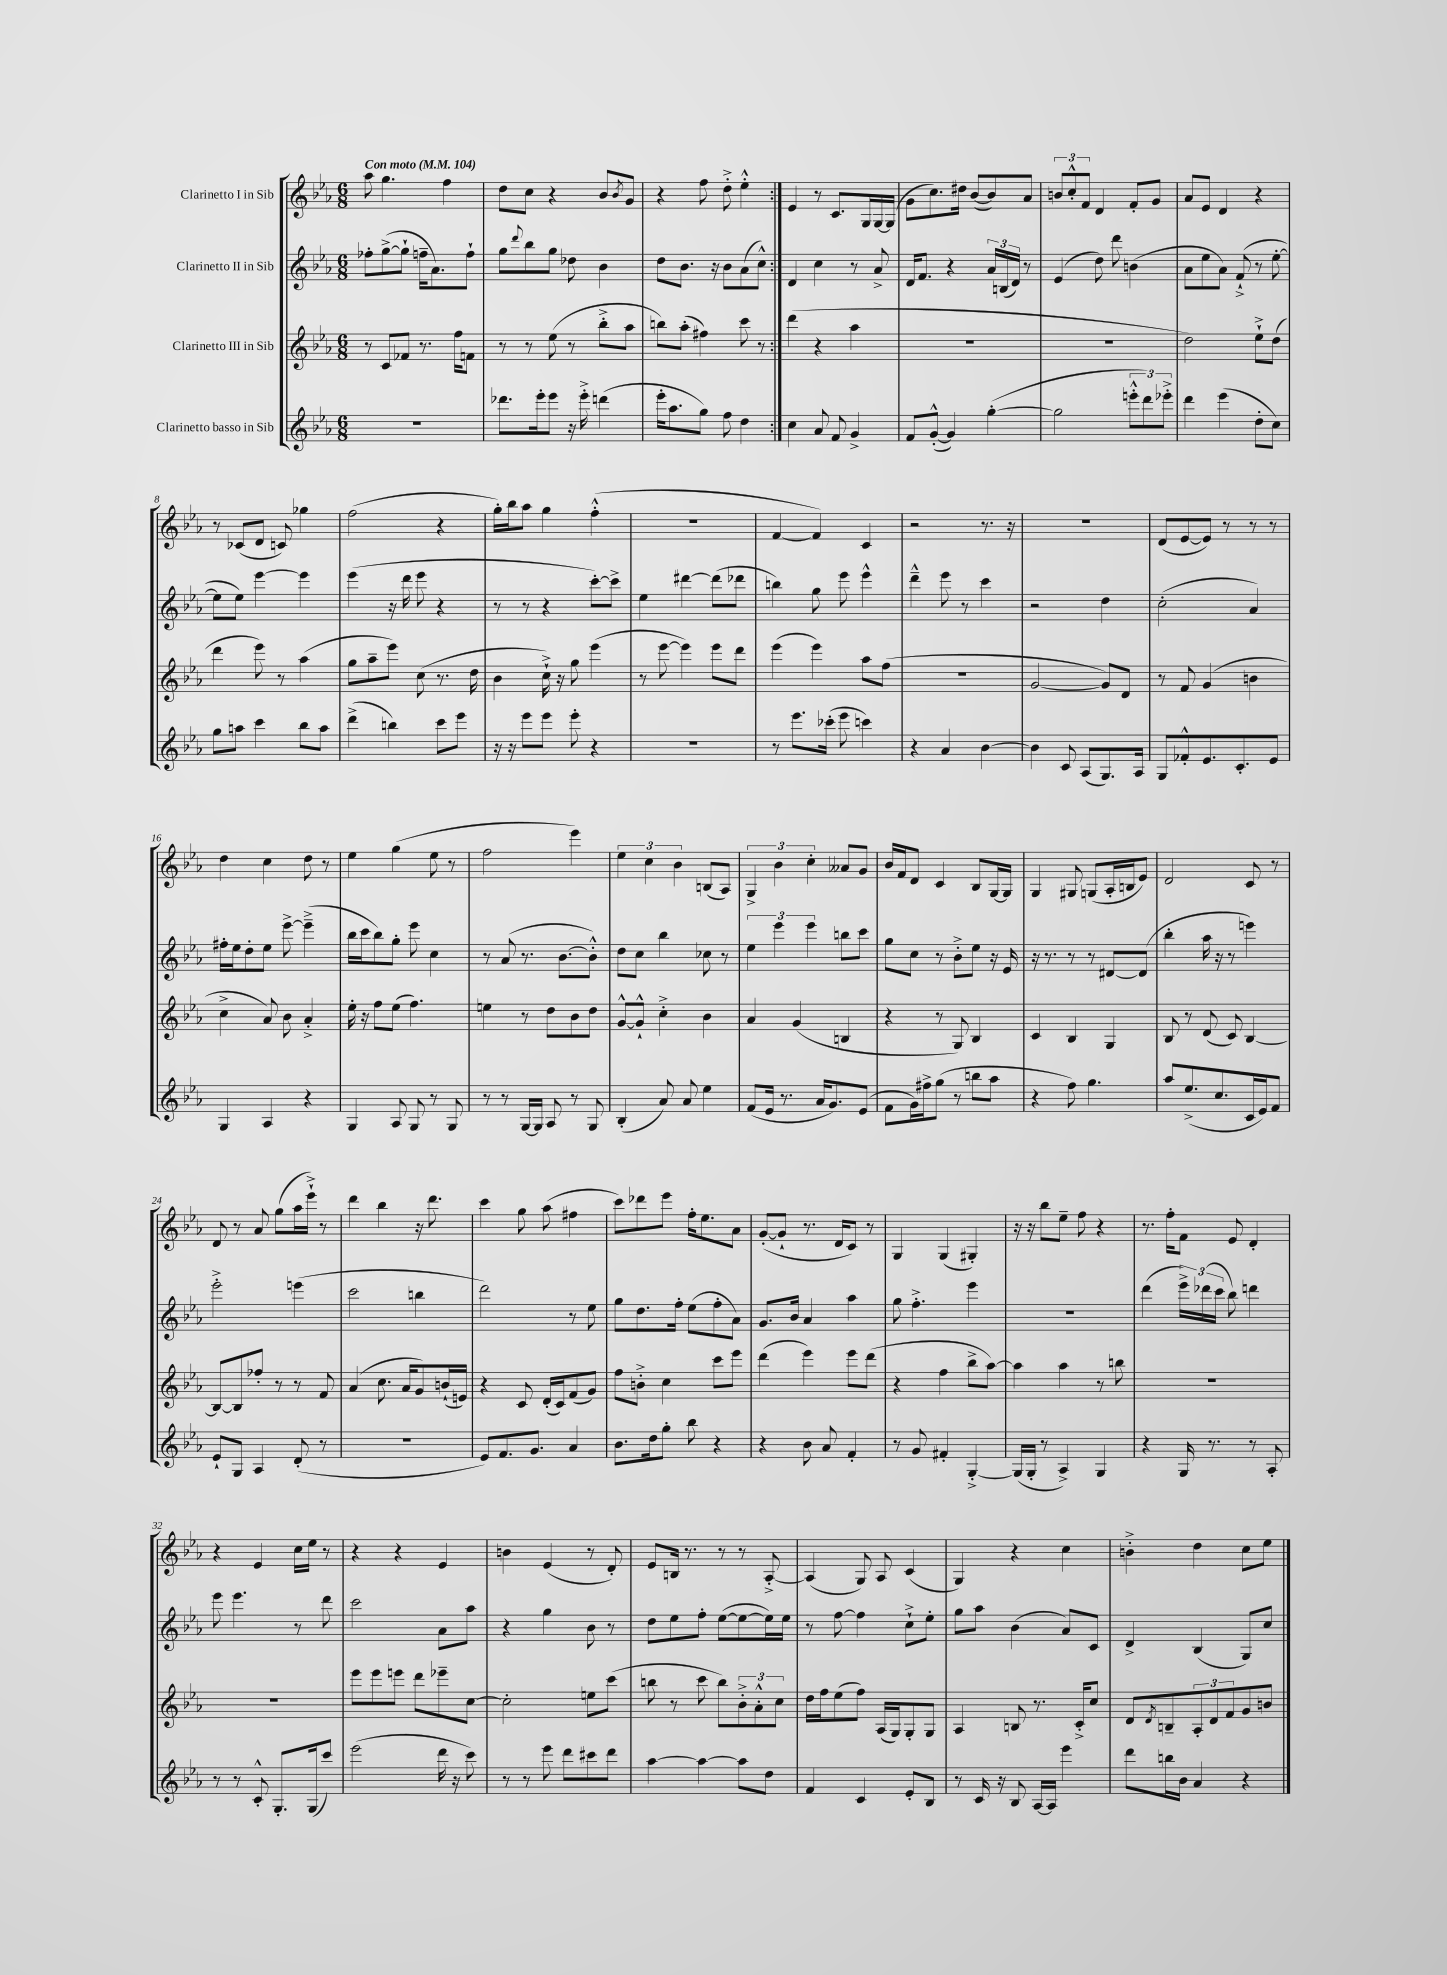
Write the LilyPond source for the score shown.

<<
\new StaffGroup <<
\new Staff = "s0" \with { instrumentName = "Clarinetto I in Sib" } {
    \clef treble \key ees \major \numericTimeSignature \time 6/8 \tempo "Con moto" 4 = 104
    \repeat volta 2 { aes''8 g''4. f''4 |
    d''8 c''8 r4 bes'8 \acciaccatura { bes'8 } g'8 |
    r4 f''8 d''8-.-> ees''4-.-^ | }
    ees'4 r8 c'8. g16 g16~ g16( |
    g'8 c''8.) dis''16 bes'8~( bes'8) aes'8 |
    \tuplet 3/2 { b'8 c''8-.-^ f'8 } d'4 f'8-. g'8 |
    aes'8 ees'8 d'4 r4 |
    r8 ces'8( d'8 c'8) ges''4 |
    f''2( r4 |
    g''16-.) bes''16 aes''8 g''4 f''4-.-^( |
    R2. |
    f'4~ f'4) c'4 |
    r2 r8. r16 |
    R2. |
    d'8( ees'8~ ees'8) r8 r8 r8 |
    d''4 c''4 d''8 r8 |
    ees''4 g''4( ees''8 r8 |
    f''2 ees'''4) |
    \tuplet 3/2 { ees''4 c''4 bes'4 } b8( aes8) |
    \tuplet 3/2 { g4-> bes'4 c''4-. } aeses'8 g'8 |
    bes'16 f'16 d'8 c'4 bes8 g16~ g16 |
    g4 gis8 g8( aes16-. b16 ees'8) |
    d'2 c'8 r8 |
    d'8 r8 aes'8 g''8( aes''16 ees'''16-!->) r8 |
    d'''4 bes''4 r16 d'''8. |
    c'''4 g''8 aes''8( fis''4 |
    c'''8) des'''8 ees'''8 f''16-. ees''8. aes'8 |
    g'8~-.( g'8-! r8. d'16 c'8) r8 |
    g4 g4( gis4-.) |
    r16 r16 bes''8 ees''8-- f''8 r4 |
    r8. f''16-. f'8 ees'8 d'4-. |
    r4 ees'4 c''16 ees''16 r8 |
    r4 r4 ees'4 |
    b'4 ees'4( r8 d'8-.) |
    ees'8 b16 r8. r8 r8 aes8~-.-> |
    aes4( g8) aes8 c'4( |
    g4) r4 c''4 |
    b'4-.-> d''4 c''8 ees''8 \bar "|." |
}
\new Staff = "s1" \with { instrumentName = "Clarinetto II in Sib" } {
    \clef treble \key ees \major \numericTimeSignature \time 6/8
    \repeat volta 2 { fes''8-. g''8~->( g''8-! f''16-- aes'8.) f''8-! |
    g''8 \appoggiatura { d'''8 } bes''8 g''8 des''8 bes'4 |
    d''8 bes'8. r16 bes'8 aes'8( c''8-^) | }
    d'4 c''4 r8 aes'8-> |
    d'16 f'8. r4 \tuplet 3/2 { aes'16 b16( d'16) } r8 |
    ees'4( d''8) d'''8 b'4( |
    aes'8 ees''8 aes'8) f'8-!->( r8 ees''8~-. |
    ees''8 ees''8) ees'''4~ ees'''4 |
    ees'''4( r16 d'''16 ees'''8 r4 |
    r8 r8 r4 c'''8~-.) c'''8-> |
    ees''4 dis'''4~ dis'''8( des'''8 |
    b''4) g''8 ees'''8 ees'''4-^ |
    d'''4---^ ees'''8 r8 c'''4 |
    r2 d''4 |
    c''2-.( aes'4) |
    fis''16-. ees''16 d''8-. ees''8 ees'''8~-> ees'''4--->( |
    bes''16 c'''16 bes''8) g''8-. ees'''8 c''4 |
    r8 aes'8( r8. bes'8.~ bes'8-.-^) |
    d''8 c''8 bes''4 ces''8 r8 |
    \tuplet 3/2 { ees''4 ees'''4 ees'''4 } b''8 c'''8 |
    g''8 c''8 r8 bes'8-.-> ees''8 r16 ees'16 |
    r16 r8. r8 r8 dis'8~ dis'8( |
    bes''4-. aes''16 r16 r8 e'''4) |
    ees'''2-.-> e'''4( |
    c'''2 b''4 |
    d'''2) r8 ees''8 |
    g''8 d''8. f''16-. ees''8( f''8-. aes'8) |
    g'8. bes'16 aes'4 aes''4 |
    g''8 f''4.-.-> ees'''4 |
    R2. |
    d'''4( \tuplet 3/2 { ees'''16->) des'''16( c'''16 } bes''8) d'''4 |
    ees'''8 ees'''4. r8 d'''8 |
    c'''2 aes'8 aes''8 |
    r4 g''4 bes'8 r8 |
    d''8 ees''8 f''8-. ees''8~( ees''8~ ees''16) ees''16 |
    r8 f''8~ f''4 c''8-!-> ees''8-. |
    g''8 aes''8 bes'4( aes'8) c'8 |
    d'4-> bes4( g8) c''8 \bar "|." |
}
\new Staff = "s2" \with { instrumentName = "Clarinetto III in Sib" } {
    \clef treble \key ees \major \numericTimeSignature \time 6/8
    \repeat volta 2 { r8 c'8 fes'8 r8. f''16 f'8 |
    r8 r8 ees''8( r8 bes''8-.-> aes''8 |
    b''8) aes''8-.( fis''4) c'''8 r8 | }
    d'''4( r4 aes''4 |
    R2. |
    R2. |
    d''2) ees''8-!-> d''8( |
    d'''4 ees'''8) r8 aes''4( |
    g''8 aes''8-- ees'''8) c''8( r8. d''16 |
    bes'4 c''16-!->) r16 g''8 ees'''4( |
    r8 ees'''8~ ees'''4) ees'''8 d'''8 |
    ees'''4( ees'''4) aes''8 f''8( |
    R2. |
    g'2~ g'8) d'8 |
    r8 f'8 g'4( b'4 |
    c''4-> aes'8) bes'8 aes'4-.-> |
    ees''16-. r16 f''8 ees''8( f''4.) |
    e''4 r8 d''8 bes'8 d''8 |
    g'8~-^ g'8-!-^ c''4-.-> bes'4 |
    aes'4 g'4( b4 |
    r4 r8 g8) bes4 |
    c'4 bes4 g4 |
    bes8 r8 d'8( c'8) bes4~ |
    bes8~ bes8 fes''8-. r8 r8 f'8 |
    aes'4( c''8. aes'16 g'8) b'16-!( e'16) |
    r4 c'8 d'16-.( c'16) f'8( g'8) |
    f''8 b'8-.-> c''4 c'''8 ees'''8 |
    d'''4( ees'''4) ees'''8 d'''8( |
    r4 f''4 bes''8-> aes''8~) |
    aes''4 aes''4 r8 b''8 |
    R2. |
    R2. |
    ees'''8 ees'''8 e'''8 d'''8 ees'''8-- c''8~ |
    c''2-. e''8 c'''8( |
    b''8 r8 c'''8 b''8) \tuplet 3/2 { bes'8-.-> aes'8-.-^ c''8 } |
    d''16 f''16 ees''8( f''8) aes16( g16) g8-. g8 |
    aes4 b8 r8. c'16-.-> c''8 |
    d'8 \acciaccatura { d'8 } b8-- \tuplet 3/2 { aes8-. d'8 f'8 } g'8 b'8 \bar "|." |
}
\new Staff = "s3" \with { instrumentName = "Clarinetto basso in Sib" } {
    \clef treble \key ees \major \numericTimeSignature \time 6/8
    \repeat volta 2 { R2. |
    des'''8. ees'''16-. ees'''8 r16 ees'''16-.-> d'''4( |
    ees'''16-. aes''8. g''8) f''8 d''4 | }
    c''4 aes'8 f'8 g'4-> |
    f'8 g'8~-.-^( g'4) g''4~-.( |
    g''2 \tuplet 3/2 { e'''8-.-^ d'''8) ees'''8-.-> } |
    d'''4 ees'''4( d''8-. c''8) |
    g''8 a''8 c'''4 bes''8 a''8 |
    d'''4->( b''4) c'''8 ees'''8 |
    r16 r16 ees'''8 ees'''8 ees'''8-. r4 |
    R2. |
    r8 ees'''8. ces'''16-.( ees'''8 c'''4) |
    r4 aes'4 bes'4~ |
    bes'4 c'8 aes8( g8.) aes16 |
    g8 fes'8-.-^ ees'8. c'8.-. ees'8 |
    g4 aes4 r4 |
    g4 aes8 g8 r8 g8 |
    r8 r8 g16~ g16 aes8 r8 g8 |
    bes4-.( aes'8) aes'8 ees''4 |
    f'8( ees'16 r8. aes'16 g'8.) ees'8( |
    f'8 g'16) fis''16-> g''8( r8 b''8 aes''8 |
    r4 f''8) g''4. |
    aes''8 ees''8.->( c''8. c'16 ees'16) f'8 |
    ees'8-! g8 aes4 d'8-.( r8 |
    R2. |
    ees'8) f'8. g'8. aes'4 |
    bes'8. d''16 g''8-. bes''8 r4 |
    r4 bes'8 aes'8 f'4-. |
    r8 g'8 fis'4-. g4~-.-> |
    g16( g16-. r8 aes4->) g4 |
    r4 g16 r8. r8 aes8-. |
    r8 r8 c'8-.-^ g8.-. g16( c'''8) |
    ees'''2( d'''16 r16 c'''8) |
    r8 r8 ees'''8 d'''8 cis'''8 d'''8 |
    aes''4~ aes''4~ aes''8 d''8 |
    f'4 c'4 ees'8-. bes8 |
    r8 c'16 r16 bes8 aes16~ aes16 ees'''4 |
    d'''8 b''16 bes'16 aes'4 r4 \bar "|." |
}
>>
>>
